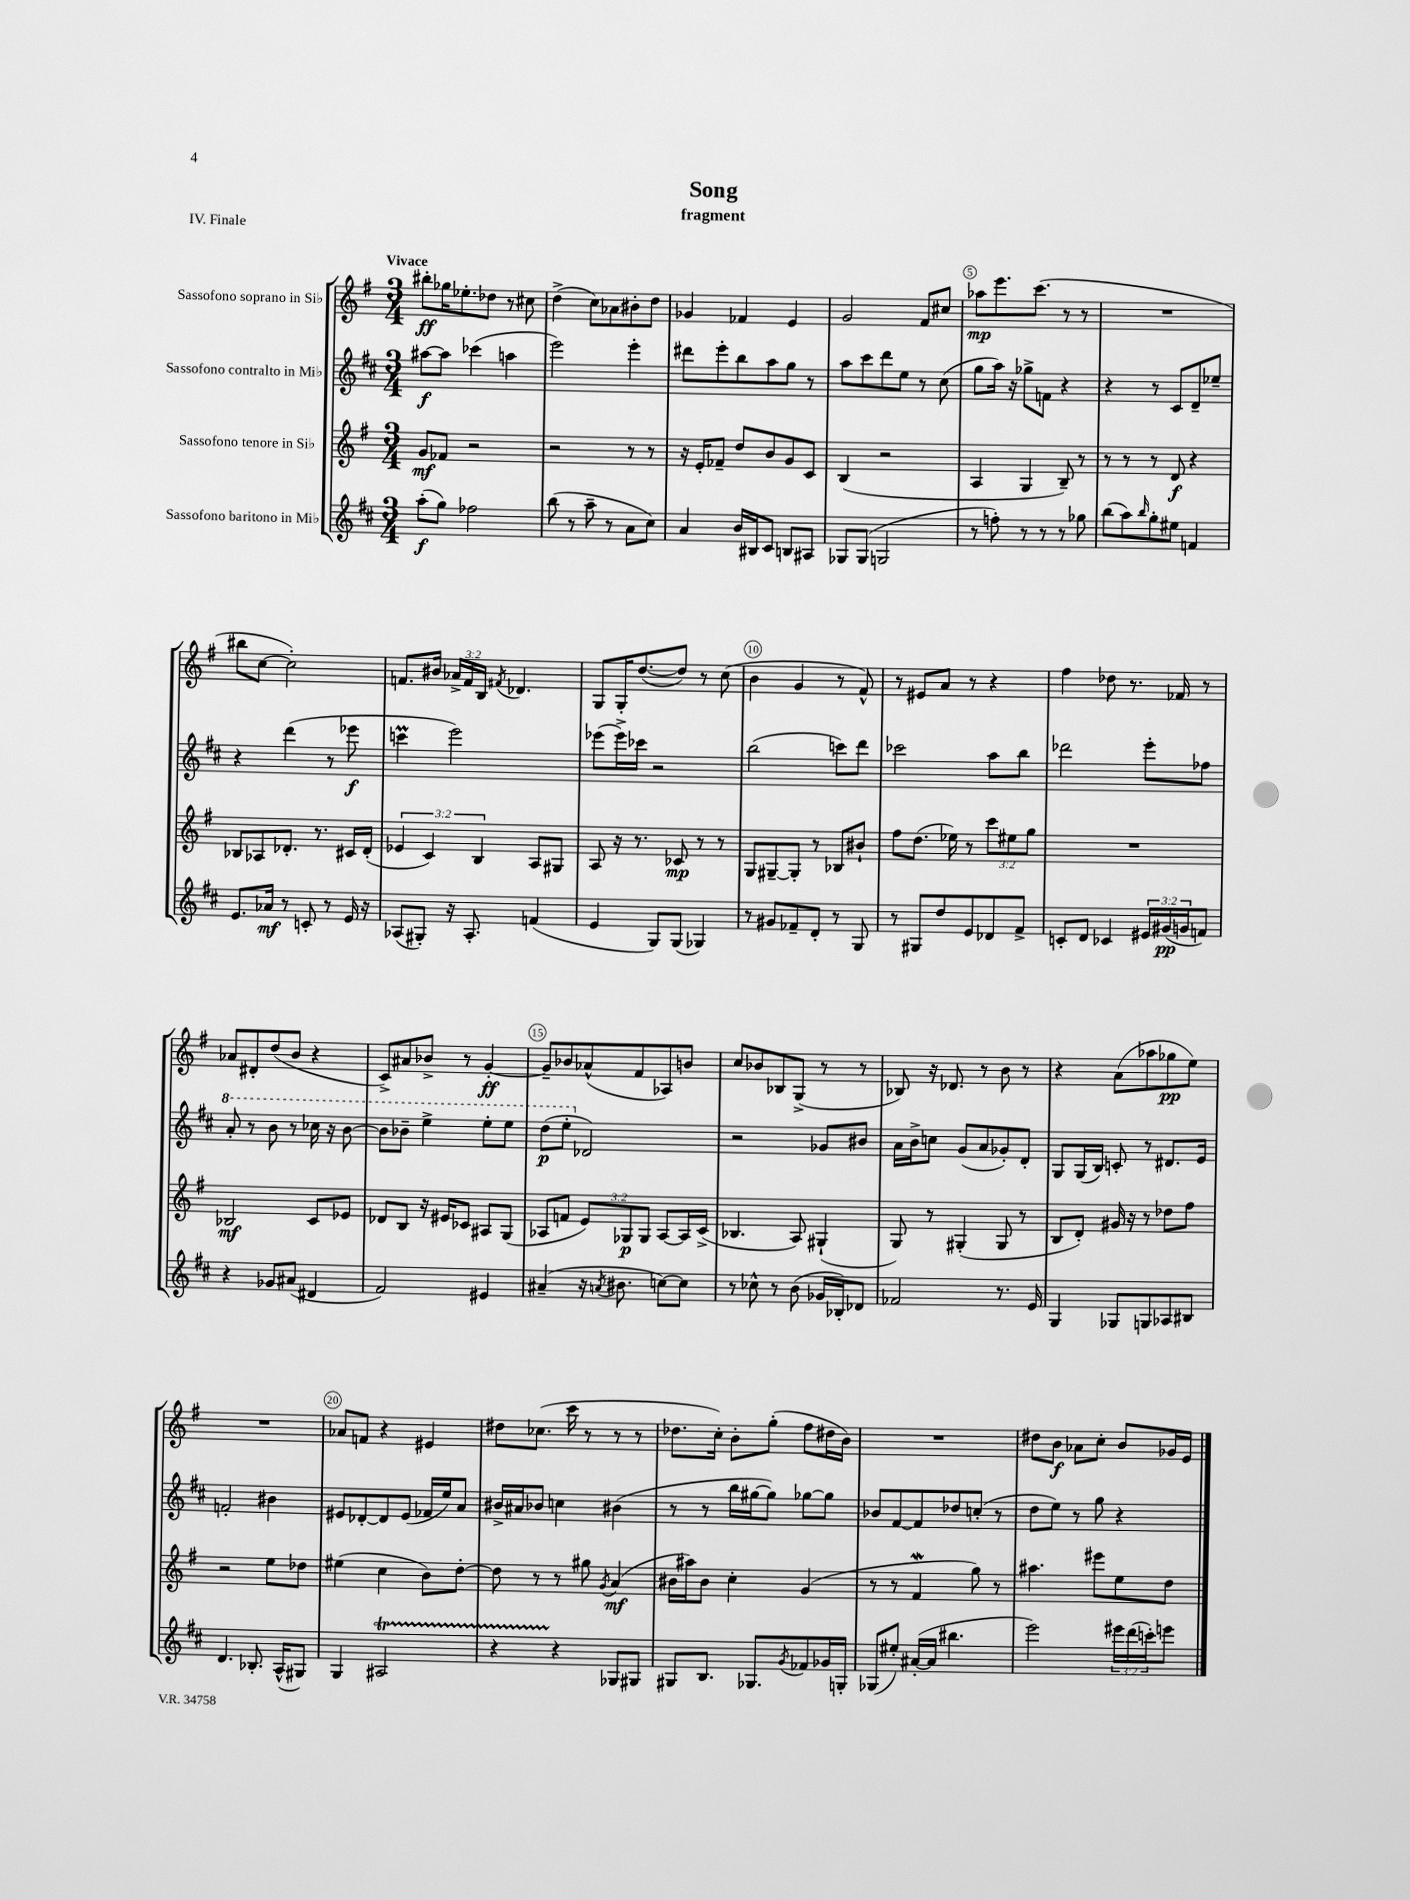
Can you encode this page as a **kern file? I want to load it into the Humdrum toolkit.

**kern	**dynam	**kern	**dynam	**kern	**dynam	**kern	**dynam
*part4	*part4	*part3	*part3	*part2	*part2	*part1	*part1
*staff4	*staff4	*staff3	*staff3	*staff2	*staff2	*staff1	*staff1
*I"Sassofono baritono in Mi♭	*	*I"Sassofono tenore in Si♭	*	*I"Sassofono contralto in Mi♭	*	*I"Sassofono soprano in Si♭	*
*clefG2	*	*clefG2	*	*clefG2	*	*clefG2	*
*k[f#c#]	*	*k[f#]	*	*k[f#c#]	*	*k[f#]	*
*M3/4	*	*M3/4	*	*M3/4	*	*M3/4	*
=1	=1	=1	=1	=1	=1	=1	=1
!	!	!	!	!	!	!LO:TX:a:B:t=Vivace	!
(8aa'\L	f	8g/L	mf	[8aa#X\L	f	8bb#X'\L	ff
8gg\J)	.	8f-X/J	.	8aa#\J]	.	16gg-X\K	.
.	.	.	.	.	.	8.ee-X'\	.
2ff-X\	.	2r	.	(4ccc-X\	.	.	.
.	.	.	.	.	.	8dd-X\J	.
.	.	.	.	4aan\	.	8r	.
.	.	.	.	.	.	8cc#X\	.
=2	=2	=2	=2	=2	=2	=2	=2
(8bb\	.	2r	.	2eee\)	.	(4dd^\	.
8r	.	.	.	.	.	.	.
8aa~\	.	.	.	.	.	8cc\L)	.
8r	.	.	.	.	.	8a-X\	.
8a\L	.	8r	.	4eee'\	.	8b#X'\	.
8cc#\J)	.	8r	.	.	.	8dd\J	.
=3	=3	=3	=3	=3	=3	=3	=3
4a/	.	16r	.	8ddd#X\L	.	4g-X/	.
.	.	16e'/KL	.	.	.	.	.
.	.	8f-X~/J	.	8eee'\	.	.	.
16b/LL	.	8dd/L	.	8bb\	.	4f-X/	.
16B#X/J	.	.	.	.	.	.	.
8c#/J	.	8b/	.	8aa\	.	.	.
8Bn/L	.	8g/	.	8gg\J	.	4e/	.
8A#X/J	.	8c/J	.	8r	.	.	.
=4	=4	=4	=4	=4	=4	=4	=4
8G-X/L	.	(4B/	.	8aa\L	.	2g/	.
(8G-/J	.	.	.	8ccc#\	.	.	.
2Gn/	.	2r	.	8ddd\	.	.	.
.	.	.	.	8ee\J	.	.	.
.	.	.	.	8r	.	8f#/L	.
.	.	.	.	(8cc#\	.	8cc#X/J	.
=5	=5	=5	=5	=5	=5	=5	=5
8r	.	4A/	.	8gg\L	.	8aa-X\L	mp
8ffn'\)	.	.	.	16aa\Jk)	.	8.eee\	.
.	.	.	.	16r	.	.	.
8r	.	4G/	.	8gg-X^\L	.	.	.
.	.	.	.	.	.	(8.ccc\J	.
8r	.	.	.	8fn\J	.	.	.
8r	.	8B~/)	.	4r	.	8r	.
8gg-X\	.	8r	.	.	.	8r	.
=6	=6	=6	=6	=6	=6	=6	=6
(8bb\L	.	8r	.	4r	.	2.r	.
8aa\)	.	8r	.	.	.	.	.
16qqbb/	.	.	.	.	.	.	.
8gg'\	.	8r	.	8r	.	.	.
8ee#X\J	.	8d/	f	8c#/L	.	.	.
4fn/	.	4r	.	8d~/	.	.	.
.	.	.	.	8ee-X~/J	.	.	.
!!LO:LB:g=z
=7	=7	=7	=7	=7	=7	=7	=7
8.e/L	.	8B-X/L	.	4r	.	8bb#X\L	.
.	.	8A-X/	.	.	.	[8cc\J	.
16a-X/Jk	mf	.	.	.	.	.	.
8r	.	8.d-X'/J	.	(4ddd\	.	2cc'\])	.
8cn'/	.	.	.	.	.	.	.
.	.	8.r	.	.	.	.	.
8r	.	.	.	8r	.	.	.
16e/	.	16c#X/LL	.	8eee-X\	f	.	.
16r	.	(16d-'/JJ	.	.	.	.	.
=8	=8	=8	=8	=8	=8	=8	=8
(8A-X/L	.	6e-X/	.	4cccnM\	.	8.fn/L	.
8G#X'/J)	.	.	.	.	.	.	.
.	.	6c/)	.	.	.	.	.
.	.	.	.	.	.	16b#X/Jk	.
16r	.	.	.	2eee\)	.	24a-X^/LL	.
.	.	.	.	.	.	24f/	.
8.A-'/	.	.	.	.	.	.	.
.	.	6B/	.	.	.	24B/JJ	.
.	.	.	.	.	.	8qf#X/	.
.	.	.	.	.	.	4.d-X/	.
(4fn/	.	8A/L	.	.	.	.	.
.	.	8G#X/J	.	.	.	.	.
=9	=9	=9	=9	=9	=9	=9	=9
4e/	.	8A/	.	(8eee-X\L	.	8G/L	.
.	.	16r	.	16eee-^\L)	.	16G'/K	.
.	.	8.r	.	16ccc-X\JJ	.	([8.dd/	.
8G/L)	.	.	.	2r	.	.	.
(8G/J	.	8c-X/	mp	.	.	8dd/J])	.
4G-X/)	.	8r	.	.	.	8r	.
.	.	8r	.	.	.	(8cc\	.
=10	=10	=10	=10	=10	=10	=10	=10
8r	.	8G/L	.	(2bb\	.	4b\	.
8g#X/L	.	[8G#X~/	.	.	.	.	.
8f-X~/	.	8G#'/J]	.	.	.	4g/	.
8d'/J	.	8r	.	.	.	.	.
8r	.	8B-X/L	.	8cccn\L)	.	8r	.
8G/	.	8b#X`/J	.	8ddd\J	.	8f#^^/)	.
=11	=11	=11	=11	=11	=11	=11	=11
8r	.	8ff#\L	.	2ccc-X\	.	8r	.
8G#X/L	.	(8.dd\J	.	.	.	8e#X/L	.
8dd/	.	.	.	.	.	8a/J	.
.	.	16ee-X\)	.	.	.	.	.
8e/	.	8r	.	.	.	8r	.
8d-X/	.	12ccc\L	.	8aa\L	.	4r	.
.	.	12ee#X\	.	.	.	.	.
8f#^/J	.	.	.	8bb\J	.	.	.
.	.	12gg\J	.	.	.	.	.
=12	=12	=12	=12	=12	=12	=12	=12
8cn'/L	.	2.r	.	2ddd-X\	.	4ff#\	.
8d/J	.	.	.	.	.	.	.
4c-X/	.	.	.	.	.	8dd-X\	.
.	.	.	.	.	.	8.r	.
24e#X/LL	.	.	.	8eee'\L	.	.	.
(24g#X/	pp	.	.	.	.	.	.
.	.	.	.	.	.	16f-X/	.
24gn/J	.	.	.	.	.	.	.
8fn/J)	.	.	.	8ff-X\J	.	8r	.
!!LO:LB:g=z
=13	=13	=13	=13	=13	=13	=13	=13
*	*	*	*	*8va	*	*	*
4r	.	2B-X/	mf	8aa'/	.	8a-X/L	.
.	.	.	.	8r	.	8d#X'/	.
8g-X/L	.	.	.	8bb\	.	(8dd/	.
(8a#X/J	.	.	.	8r	.	8b/J	.
4d#X/	.	8c/L	.	16ccc-X\	.	4r	.
.	.	.	.	16r	.	.	.
.	.	8e-X/J	.	[8bb\	.	.	.
=14	=14	=14	=14	=14	=14	=14	=14
2f#/)	.	8d-X/L	.	8bb\L]	.	8c^/L)	.
.	.	8B/J	.	8bb-X~\J	.	8a#X/	.
.	.	16r	.	4eee^\	.	8b-X^/J	.
.	.	16e#X/KL	.	.	.	.	.
.	.	8c-X/J	.	.	.	8r	.
4e#X/	.	8A#X/L	.	8eee'\L	.	[4g'/	ff
.	.	(8G/J	.	8eee\J	.	.	.
=15	=15	=15	=15	=15	=15	=15	=15
(4a#X~/	.	8A-X/L	.	(8ddd\L	p	8g~/L]	.
.	.	8fn/J	.	8eee'\J	.	8b-X/	.
*	*	*	*	*X8va	*	*	*
16r	.	12e/L)	.	2d-X/)	.	(8a-X^^/	.
8qan/	.	.	.	.	.	.	.
8.b#X\	.	.	.	.	.	.	.
.	.	12G-X/	p	.	.	.	.
.	.	.	.	.	.	8f#/	.
.	.	12G-/J	.	.	.	.	.
[8ccn\L)	.	[8A-/L	.	.	.	8A-X/)	.
8cc\J]	.	16A-/L]	.	.	.	8bn/J	.
.	.	(16c^/JJ	.	.	.	.	.
=16	=16	=16	=16	=16	=16	=16	=16
8r	.	4.B-X/	.	2r	.	8cc/L	.
8cc-X^^\	.	.	.	.	.	8b-X/	.
8r	.	.	.	.	.	8B-X/	.
(8b\	.	8A/)	.	.	.	(8G^/J	.
16g-X/LL	.	(4G#X`/	.	8g-X/L	.	8r	.
16B-X'/J)	.	.	.	.	.	.	.
8d-X/J	.	.	.	8b#X/J	.	8r	.
=17	=17	=17	=17	=17	=17	=17	=17
2f-X/	.	8G/)	.	16a\LL	.	8B-X/)	.
.	.	.	.	16b^\J	.	.	.
.	.	8r	.	8ccn\J	.	16r	.
.	.	.	.	.	.	8.d-X/	.
.	.	(4G#X'/	.	(8g/L	.	.	.
.	.	.	.	8a/	.	8r	.
8.r	.	8G#/	.	8g-X'/)	.	8b\	.
.	.	8r	.	8d'/J	.	8r	.
16e/	.	.	.	.	.	.	.
=18	=18	=18	=18	=18	=18	=18	=18
4G/	.	8B/L	.	8G/L	.	4r	.
.	.	8d'/J)	.	(16G/L	.	.	.
.	.	.	.	16B/JJ)	.	.	.
8G-X/L	.	16g#X/	.	8cn'/	.	(8a\L	.
.	.	16r	.	.	.	.	.
8Gn/	.	8r	.	8r	.	8aa-X\	.
8A-X/	.	8dd-X\L	.	8.d#X/L	.	8gg-X\	pp
8B#X/J	.	8ff#\J	.	.	.	8ee\J)	.
.	.	.	.	16e/Jk	.	.	.
!!LO:LB:g=z
=19	=19	=19	=19	=19	=19	=19	=19
4.d/	.	2r	.	2fn'/	.	2.r	.
8.B-X'/	.	.	.	.	.	.	.
.	.	8ee\L	.	4b#X\	.	.	.
(16A^^/KL	.	.	.	.	.	.	.
8G#X/J)	.	8dd-X\J	.	.	.	.	.
=20	=20	=20	=20	=20	=20	=20	=20
4G/	.	(4ee#X\	.	8e#X/L	.	8a-X/L	.
.	.	.	.	[8d-X'/	.	8fn/J	.
2A#Xt/	.	4cc\	.	8d-/]	.	4r	.
.	.	.	.	(8e#/J	.	.	.
.	.	8b\L)	.	16f-X/LL	.	4e#X/	.
.	.	.	.	16ee/J)	.	.	.
.	.	[8dd'\J	.	8a/J	.	.	.
=21	=21	=21	=21	=21	=21	=21	=21
4r	.	8dd\]	.	16b#X^/LL	.	8dd#X\L	.
.	.	.	.	16a#X/J	.	.	.
.	.	8r	.	8b-X/J	.	(8.cc-X\J	.
4r	.	8r	.	4ccn\	.	.	.
.	.	.	.	.	.	16ccc\	.
.	.	8gg#X\	.	.	.	8r	.
.	.	8qg/	.	.	.	.	.
8G-X/L	.	(4a/	mf	(4b#X\	.	8r	.
8G#X/J	.	.	.	.	.	8r	.
=22	=22	=22	=22	=22	=22	=22	=22
8G#X/L	.	16b#X\LL	.	8r	.	8.dd-X\L	.
.	.	16aa#X\J)	.	.	.	.	.
8.B/J	.	8b#\J	.	8r	.	.	.
.	.	.	.	.	.	16cc'\Jk)	.
.	.	4cc'\	.	16bb\LL	.	8b'\L	.
8.G-X/L	.	.	.	[16gg#X\J	.	.	.
.	.	.	.	8gg#\J])	.	(8gg'\J	.
8qg/	.	.	.	.	.	.	.
8f-X/	.	(4g/	.	[8gg-X\L	.	8ff#\L	.
16g-X/L	.	.	.	8gg-\J]	.	16dd#X\L	.
16Gn'/JJ	.	.	.	.	.	16b\JJ)	.
=23	=23	=23	=23	=23	=23	=23	=23
(8G-X/L	.	8r	.	8b-X/L	.	2.r	.
8ee#X'/J)	.	8r	.	[8f#/	.	.	.
([16a#X'/LL	.	4f#W/	.	8f#/]	.	.	.
16a#/JJ]	.	.	.	.	.	.	.
4.bb#X\	.	.	.	8dd-X/	.	.	.
.	.	8gg\)	.	(8ccn'/J	.	.	.
.	.	8r	.	8r	.	.	.
=24	=24	=24	=24	=24	=24	=24	=24
2eee\)	.	4.aa#X\	.	8dd\L	.	8dd#X\L	.
.	.	.	.	8ee\J)	.	8b\J	f
.	.	.	.	8r	.	8a-X\L	.
.	.	8eee#X\L	.	8gg\	.	8cc'\J	.
24eee#X\LL	.	8ee\	.	4r	.	8b/L	.
(24ddd\	.	.	.	.	.	.	.
24cccn'\J)	.	.	.	.	.	.	.
8eeen\J	.	8dd\J	.	.	.	16g-X/L	.
.	.	.	.	.	.	16e/JJ	.
==	==	==	==	==	==	==	==
*-	*-	*-	*-	*-	*-	*-	*-
